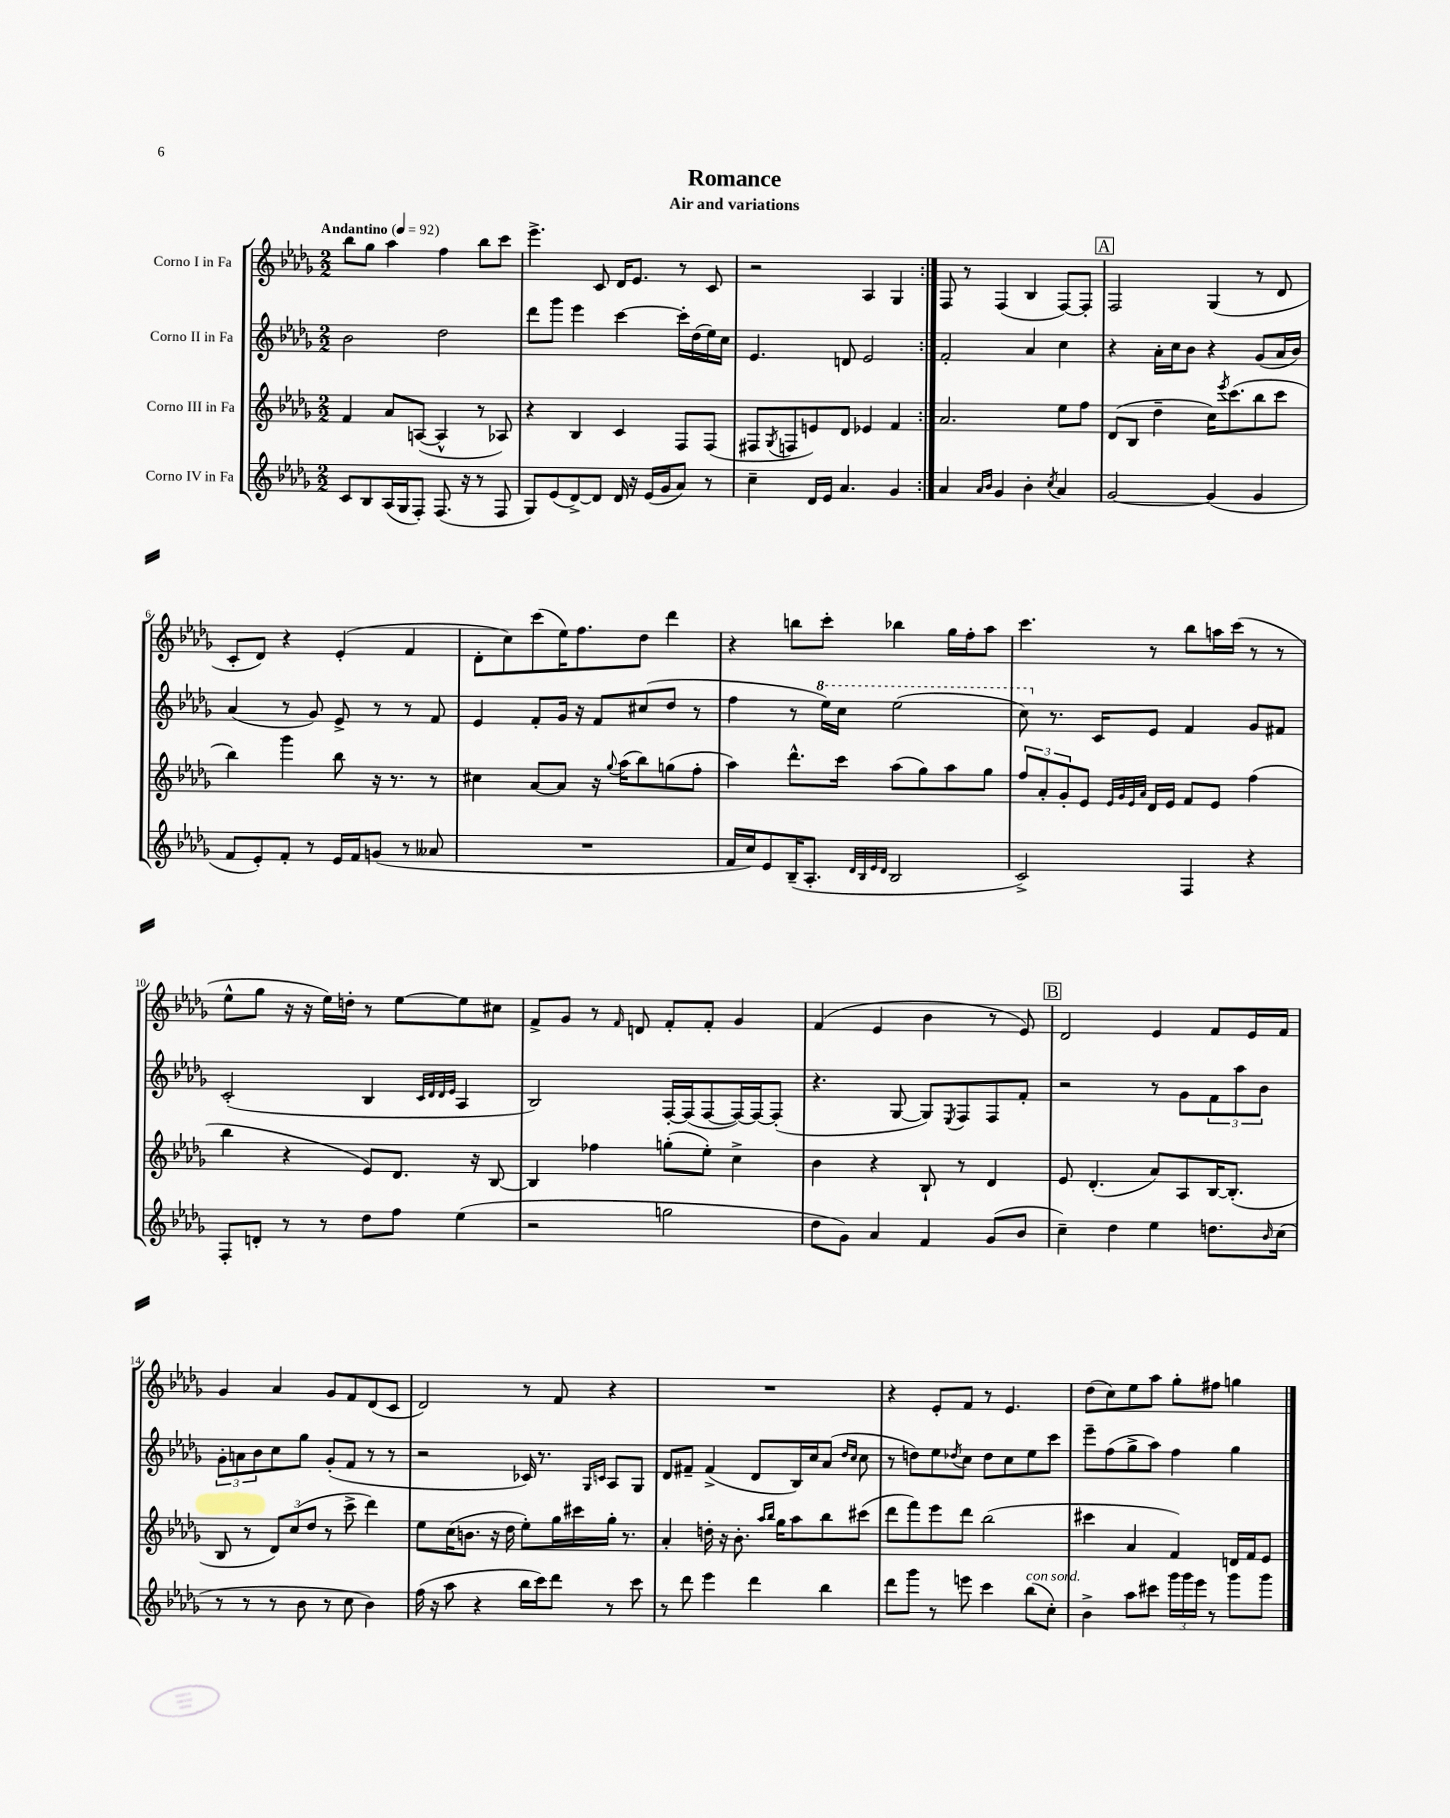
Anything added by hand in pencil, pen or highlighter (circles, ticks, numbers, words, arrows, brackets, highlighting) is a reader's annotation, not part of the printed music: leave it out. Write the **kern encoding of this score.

**kern	**kern	**kern	**kern
*part4	*part3	*part2	*part1
*staff4	*staff3	*staff2	*staff1
*I"Corno IV in Fa	*I"Corno III in Fa	*I"Corno II in Fa	*I"Corno I in Fa
*clefG2	*clefG2	*clefG2	*clefG2
*k[b-e-a-d-g-]	*k[b-e-a-d-g-]	*k[b-e-a-d-g-]	*k[b-e-a-d-g-]
*M2/2	*M2/2	*M2/2	*M2/2
*MM92	*MM92	*MM92	*MM92
=1	=1	=1	=1
!	!	!	!LO:TX:a:B:t=Andantino
8c/L	4f/	2b-\	8bb-\L
8B-/	.	.	8gg-\J
(16A-/L	8a-/L	.	4aa-\
16G-/J	.	.	.
8F'/J)	([8An/J	.	.
(8.F/	4A^^/]	2dd-\	4ff\
16r	.	.	.
8r	8r	.	8bb-\L
8F/	8A-X/)	.	8ccc\J
=2	=2	=2	=2
8G-/L)	4r	8ddd-\L	4.eee-^\
(8e-/	.	8ggg-\J	.
[8d-^/)	4B-/	4eee-\	.
8d-/J]	.	.	8c/
16d-/	4c/	[4ccc\	16d-/KL
16r	.	.	8.e-/J
(16e-/LL	.	.	.
16g-/J	.	.	.
8a-/J)	8F/L	16ccc'\LL]	8r
.	.	(16dd-\	.
8r	(8F/J	16ee-\)	8c/
.	.	16cc\JJ	.
=3	=3	=3	=3
4cc~\	8F#X/L	4.e-/	2r
.	8qG-/	.	.
.	8Fn/	.	.
16d-/LL	8en/)	.	.
16e-/JJ	.	.	.
4.a-/	8d-/J	8dn/	.
.	4e-X/	2e-/	4A-/
4g-/	4f/	.	4G-/
=4:|!	=4:|!	=4:|!	=4:|!
4a-/	2.a-/	2f'/	8F/
.	.	.	8r
16qqa-/LL	.	.	.
16qqb-/JJ	.	.	.
4g-/	.	.	(4F/
4b-'\	.	4a-/	4B-/
8qcc/	.	.	.
4a-/	8ee-\L	4cc\	[8F/L)
.	8ff\J	.	8F'/J]
!!LO:REH:place=s1:t=A
=5	=5	=5	=5
[2g-/	(8d-/L	4r	2F/
.	8B-/J	.	.
.	4dd-~\	16a-'\LL	.
.	.	16cc\J	.
.	.	8b-\J	.
(4g-/]	16cc\KL)	4r	(4G-/
.	8qeee-/	.	.
.	(8.ccc\	.	.
4g-/	8bb-\	(8g-/L	8r
.	8ccc\J	16a-/L	8d-/
.	.	16b-/JJ)	.
!!LO:LB:g=z
=6	=6	=6	=6
8f/L	4bb-\)	(4a-/	8c'/L
8e-'/)	.	.	8d-/J)
8f'/J	4ggg-\	8r	4r
8r	.	8g-/)	.
16e-/LL	8bb-\	8e-^/	(4e-'/
16f/J	.	.	.
(8gn/J	16r	8r	.
.	8.r	.	.
8r	.	8r	4f/
8a--X/	8r	8f/	.
=7	=7	=7	=7
1r	4cc#X\	4e-/	8d-'\L
.	.	.	8cc\)
.	[8a-/L	8f'/L	(8ccc\
.	8a-/J]	16g-/Jk	16ee-\K)
.	.	16r	8.ff\
.	16r	8f/L	.
.	8qqgg-/	.	.
.	(16aa-\KL	.	.
.	8bb-\)	(8cc#X/	8dd-\J
.	(8ggn\	8dd-/J	4ddd-\
.	8ff'\J	8r	.
=8	=8	=8	=8
16f/LL	4aa-\)	4ff\	4r
16cc/J)	.	.	.
8e-/	.	.	.
(16B-~/K	8.ddd-^^\L	8r	8bbn\L
8.A-'/J	.	.	.
*	*	*8va	*
.	.	16eee-\LL)	8ccc'\J
.	16ccc\Jk	16ccc\JJ	.
32qqd-/LLL	.	.	.
32qqB-/	.	.	.
32qqe-/	.	.	.
32qqd-/JJJ	.	.	.
2B-/	(8aa-\L	(2eee-\	4bb-X\
.	8gg-\)	.	.
.	8aa-\	.	16gg-\LL
.	.	.	16ff'\J
.	8gg-\J	.	8aa-\J
=9	=9	=9	=9
2c^/)	12ff/L	8ccc\)	4.ccc\
.	12a-'/	.	.
*	*	*X8va	*
.	.	8.r	.
.	12g-'/	.	.
.	8e-/J	.	.
.	.	16c/KL	.
.	32qqe-/LLL	.	.
.	32qqg-/	.	.
.	32qqe-/	.	.
.	32qqa-/JJJ	.	.
.	16d-/LL	8e-/J	8r
.	16e-/JJ	.	.
4F/	8f/L	4f/	8bb-\L
.	8e-/J	.	16aan\L
.	.	.	(16ccc\JJ
4r	(4ff\	8g-/L	8r
.	.	8f#X/J	8r
!!LO:LB:g=z
=10	=10	=10	=10
8F'/L	4bb-\	(2c'/	8ee-^^\L
8dn'/J	.	.	8gg-\J
8r	4r	.	16r
.	.	.	16r
8r	.	.	16ee-\LL)
.	.	.	16ddn'\JJ
8dd-\L	8e-/L)	4B-/	8r
8ff\J	8.d-/J	.	[8ee-\L
.	.	32qqc/LLL	.
.	.	32qqd-/	.
.	.	32qqd-/	.
.	.	32qqe-/JJJ	.
(4ee-\	.	4A-/	8ee-\]
.	16r	.	.
.	[8B-/	.	8cc#X\J
=11	=11	=11	=11
2r	4B-/]	2B-/)	8f^/L
.	.	.	8g-/J
.	4ff-X\	.	8r
.	.	.	16qqf/
.	.	.	8dn/
2ggn\	(8ggn'\L	[16F'/LL	8f'/L
.	.	(16F/J]	.
.	8ee-'\J)	[8F/	8f'/J
.	4cc^\	16F/L_)	4g-/
.	.	16F/J_	.
.	.	(8F'/J]	.
=12	=12	=12	=12
8dd-\L	4b-\	4.r	(4f/
8g-\J)	.	.	.
4a-/	4r	.	4e-/
.	.	[8G-/	.
4f/	8B-`/	8G-/L])	4b-\
.	.	8qE-/	.
.	8r	8F/	.
(8g-/L	4d-/	8F/	8r
8b-/J	.	8f'/J	8e-/)
!!LO:REH:place=s1:t=B
=13	=13	=13	=13
4cc~\)	8e-/	2r	2d-/
.	(4.d-'/	.	.
4dd-\	.	.	.
4ee-\	8a-/L)	8r	4e-/
.	8A-/	8g-\L	.
8.ddn\L	[16B-/K	12f\	8f/L
.	(8.B-'/J]	.	.
.	.	12aa-\	.
.	.	.	16e-/L
.	.	12b-\J	.
16qqb-/	.	.	.
(16cc\Jk	.	.	16f/JJ
!!LO:LB:g=z
=14	=14	=14	=14
8r	8B-/	12g-'\L	4g-/
.	.	12an\	.
8r	8r	.	.
.	.	12b-\	.
8r	12d-/L)	8cc\	4a-/
.	(12cc/	.	.
8b-\	.	8gg-\J	.
.	12dd-/J	.	.
8r	8r	(8g-'/L	8g-/L
8cc\	8ccc^\	8f/J	8f/
4b-\)	4ddd-\)	8r	(8d-/
.	.	8r	8c/J
=15	=15	=15	=15
(16ff\	8ee-\L	2r	2d-/)
16r	.	.	.
8aa-\	(16cc\K	.	.
.	8.bn\J	.	.
4r	.	.	.
.	16r	.	.
.	16dd-\	.	.
16bb-\LL	8ee-'\L)	16c-X/)	8r
16ccc\J)	.	8.r	.
8ddd-\J	16gg-\L	.	8f/
.	16ccc#X\	.	.
.	.	16qqG-/LL	.
.	.	16qqcn/JJ	.
8r	16gg-'\JJ	8A-/L	4r
.	8.r	.	.
8ccc\	.	8G-/J	.
=16	=16	=16	=16
8r	4a-'/	8d-/L	1r
8ddd-\	.	8f#X~/J	.
4eee-\	16ddn'\	(4f#^/	.
.	16r	.	.
.	8.b-'\	.	.
4ddd-\	.	8d-/L	.
.	16qqaa-/LL	.	.
.	16qqbb-/JJ	.	.
.	16gg-\KL	.	.
.	8aa-\	16B-/L)	.
.	.	16cc/J	.
4bb-\	8bb-\	(8a-/J	.
.	.	16qqdd-/LL	.
.	.	16qqcc/JJ	.
.	(8ccc#X\J	8cc\	.
=17	=17	=17	=17
8ddd-\L	8ddd-\L	8r	4r
8ggg-\J	8fff\)	8ddn\L)	.
8r	8eee-\	8ee-\	8e-'/L
.	.	8qdd-X/	.
8eeen\	8ddd-\J	8cc\J	8f/J
4ccc\	(2bb-\	8dd-\L	8r
.	.	8cc\	4.e-/
!LO:TX:a:i:t=con sord.	!	!	!
(8bb-\L	.	8ee-\	.
8cc'\J)	.	8ccc\J	.
=18	=18	=18	=18
4b-^\	4ccc#X\	8eee-~\L	(8dd-\L
.	.	(8ff\	8cc\)
8aa-\L	4a-/	8gg-^\	8ee-\
8ccc#X\J	.	8aa-\J)	8aa-\J
24ggg-\LL	4f/)	4ff\	8gg-'\L
24ggg-\	.	.	.
24eee-\JJ	.	.	.
8r	.	.	8ff#X\J
8ggg-\L	16dn/LL	4gg-\	4ggn\
.	16f/J	.	.
8ggg-\J	8e-/J	.	.
==	==	==	==
*-	*-	*-	*-
